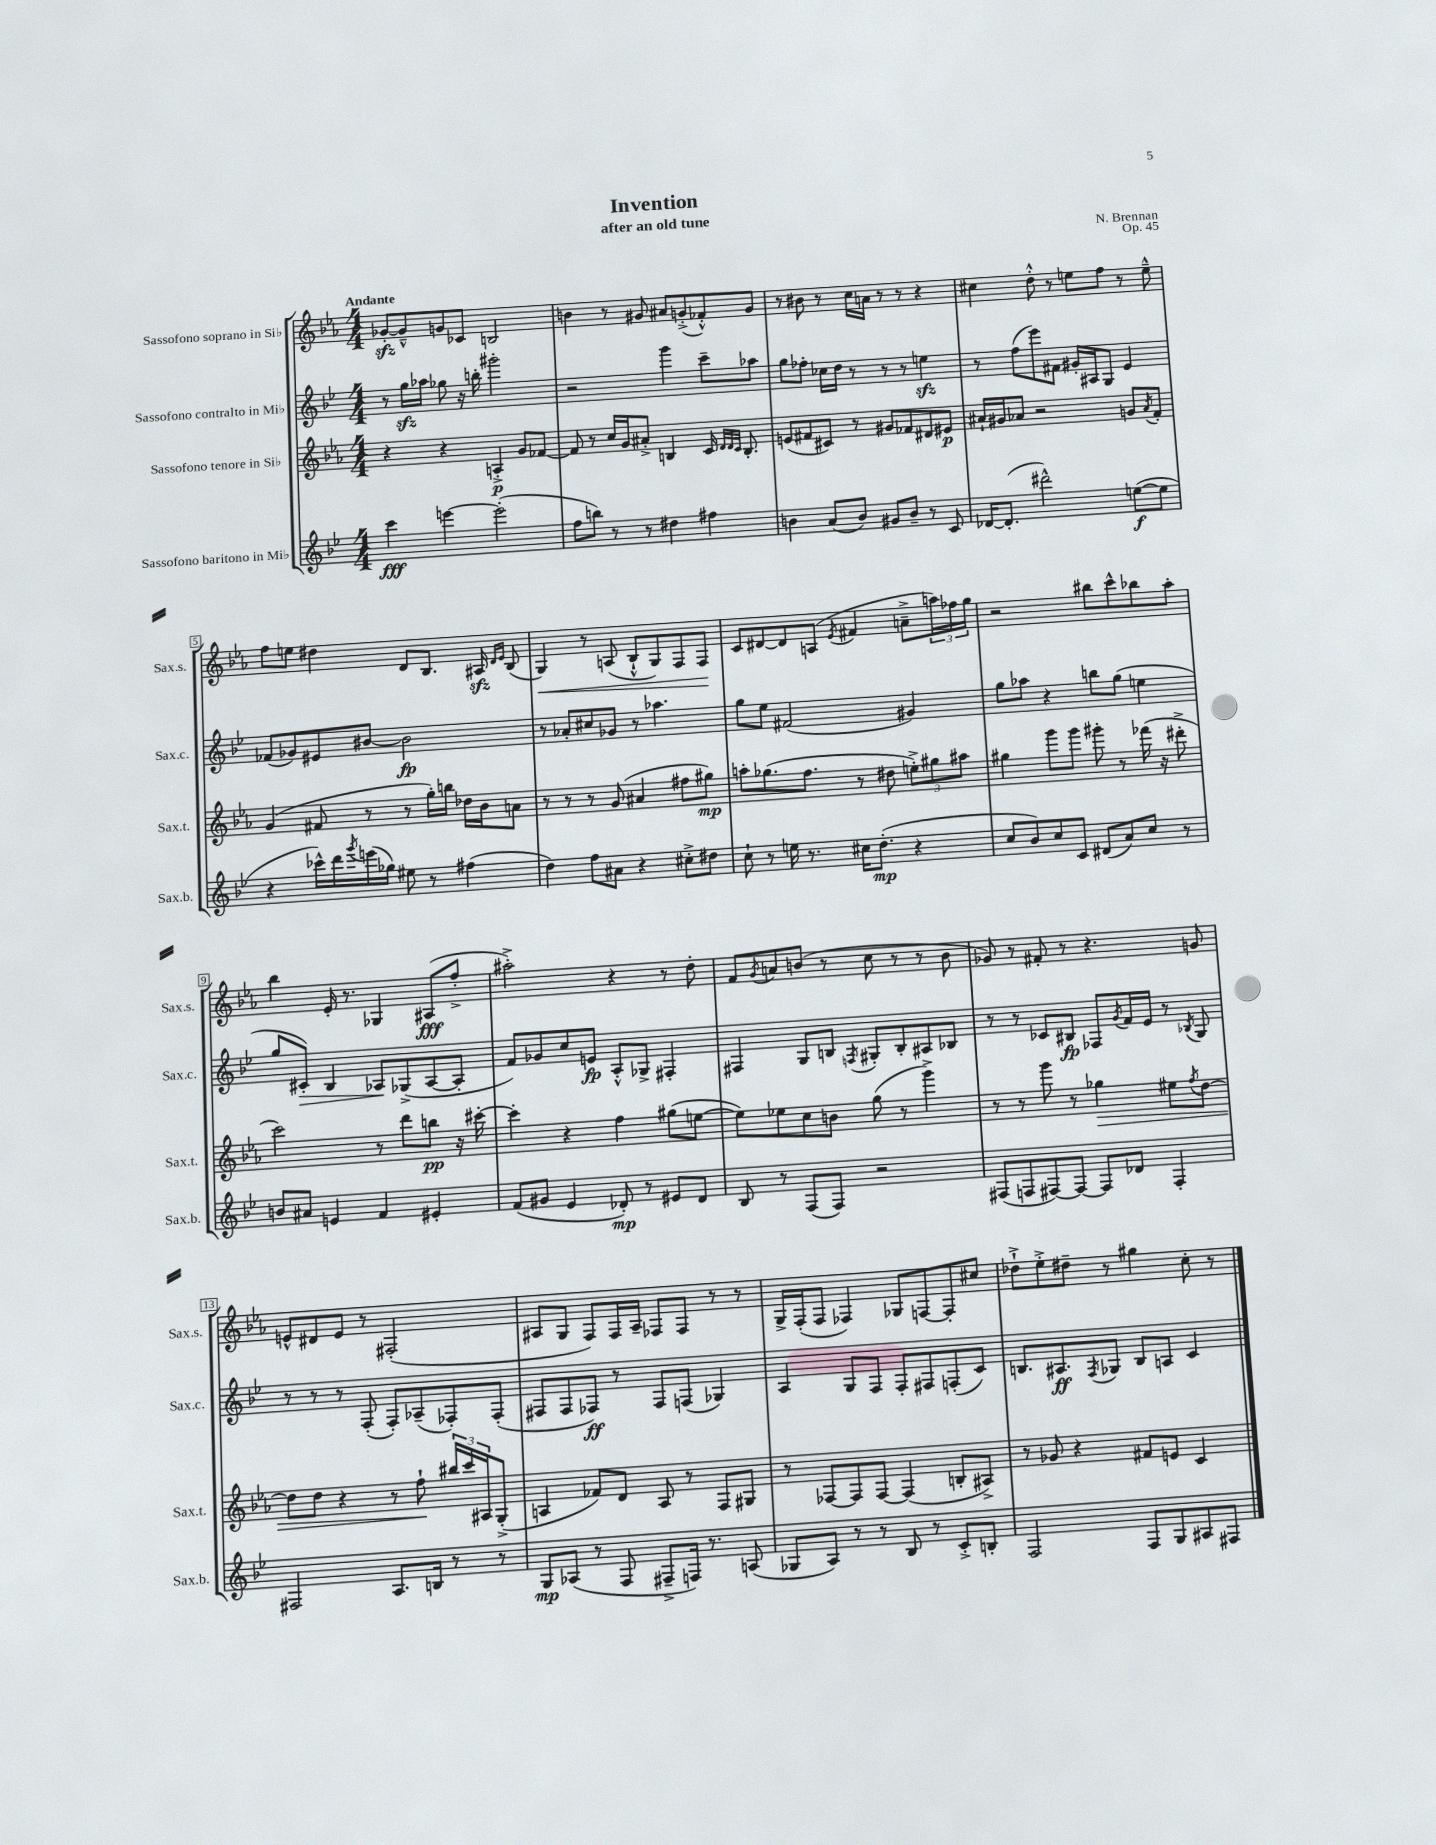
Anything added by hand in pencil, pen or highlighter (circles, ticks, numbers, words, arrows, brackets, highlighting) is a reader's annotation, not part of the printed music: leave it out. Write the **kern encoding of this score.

**kern	**kern	**kern	**kern
*staff4	*staff3	*staff2	*staff1
*clefG2	*clefG2	*clefG2	*clefG2
*k[b-e-]	*k[b-e-a-]	*k[b-e-]	*k[b-e-a-]
*M4/4	*M4/4	*M4/4	*M4/4
4ccc	4r	8r	[8g-'
.	.	16gg	8g-~^^]
.	.	16aa-	.
[4eee	4r	8gg-	8g
.	.	16r	8c-
.	.	16bb'	.
(2eee']	4A'^	2ggg#'	2B
.	8g	.	.
.	[8f-	.	.
=	=	=	=
8ff	8f-]	2r	4b
8bb)	8r	.	.
8r	16cc	.	8r
.	16g	.	.
8r	8a#'^	.	8g#
4dd#	4B	4ggg	8a#
.	.	.	(8g'^
4ff#	16c	8ccc~	8f-'^^)
.	32qqd	.	.
.	32qqd	.	.
.	32qqc	.	.
.	8.B'	.	.
.	.	8aa-	8g
=	=	=	=
4b	(8e	8gg	8r
.	8f#	8ff-'	8b#
(8a	8c#)	16cc-	8r
.	.	16dd	.
8b)	8r	8r	16cc
.	.	.	16a
8g#	8g#	8r	8r
8b~	8f-	8r	8r
8r	8d#	4ee	4r
8c	8e#	.	.
=	=	=	=
[16d-	16a#`	8r	4cc#
(8.d-']	16g#	.	.
.	8a-	(8ff	.
2ddd#^^)	2r	8eee-)	8dd'^^
.	.	8f#	8r
.	.	16g#'	8ee
.	.	16A#	.
.	.	8G	8ff
([8ee	8g	4e-	8r
.	8qa-	.	.
8ee]	8f'	.	8ee~^^
=	=	=	=
4r	(4g	(8f-	8ff
.	.	8g-)	8ee
16ccc-^^)	8f#	8e#	4dd#
16ddd	.	.	.
8qggg	.	.	.
(16eee	8r	[8b#	.
16gg-)	.	.	.
8ee#	8r	2b#]	8d
8r	16gg')	.	8.B-
.	16bb	.	.
(4ff#	16dd-	.	.
.	16b-	.	16A#
.	.	.	16qqd
.	.	.	16qqe-
.	8a	.	(8B-
=	=	=	=
4dd)	8r	8r	4G)
.	8r	8a-'	.
8ff	8r	8cc#	8r
8a#	(8g	8g-	(8A
4r	4a#	8r	8B-`^^
.	.	4.aa-	8G)
8cc#'^	8ff#	.	8F
8dd#	8gg#)	.	8F
=	=	=	=
8cc`	8aa'	8gg	8c
8r	(8.gg-	8ee-	[8d#
16ee	.	(2f#	8d#]
8.r	8.ff	.	.
.	.	.	(8A
.	.	.	8qe-
16cc#	8r	.	4f#
(8.dd'	.	.	.
.	8dd#	.	.
4r	12ee'^)	4g#)	8a~^
.	12gg#	.	.
.	.	.	24aa)
.	12aa#	.	24ff-
.	.	.	24gg
=	=	=	=
8cc	4gg#	8gg	2r
8b-)	.	8aa-	.
8cc	8ggg	4r	.
8c	8ggg	.	.
(8d#	8ggg#'	8bb	8bb#
8a)	8r	(8gg	8ccc^^
8cc	(16fff-	4ee	8bb-
.	16r	.	.
8r	8ddd#'^	.	8aa-'
=	=	=	=
8b	2ccc)	8gg	4bb-
8a#	.	8c#')	.
4e	.	4B-	16e-'
.	.	.	8.r
4f	8r	8A-	4G-
.	8ddd	(8G-^	.
4e#'	8bb	[8A-	(8A#
.	16r	8A-']	8ff'^
.	[16ccc#'	.	.
=	=	=	=
(8f	4ccc#']	8f)	2aa#'^)
8g#	.	8g-	.
4e-	4r	8cc	.
.	.	8e	.
8d-')	4ff	8A'^^	4r
8r	.	8G-^	.
8e#	(8gg#	4F#'	8r
8d-	[8ee	.	8dd'
=	=	=	=
8B-	8ee])	4F#	8f
.	.	.	8qg
8r	8ee-	.	8a
(8F	8cc	8G	(8b
8F)	8b	8B	8r
.	.	8qF	.
2r	(8gg	8G#'	8cc
.	8r	8B'	8r
.	4ggg^)	8A#	8r
.	.	8B-	8b
=	=	=	=
(8F#	8r	8r	8g-)
8F	8r	8r	8r
[8F#)	8ggg	8c-	8f#'
8F#_	8r	8B#	8r
8F#]	4gg-	8F-	4.r
.	.	8qg	.
8d-	.	16f	.
.	.	16e-	.
4F#'	8ee#	8r	.
.	8qff	8qB-	.
.	[8dd	8G	8g
=	=	=	=
2F#	8dd]	8r	8e^^
.	8dd	8r	8d#
.	4r	8r	8e
.	.	(8F'	8r
8.A	8r	8F')	(2F#'
.	8ff`	(8A-~	.
16B	.	.	.
8r	24bb#	8F-')	.
.	24ccc	.	.
.	24A#	.	.
8r	(8G'^	(8F-'	.
=	=	=	=
8G	4A	8F#	8A#
(8A-	.	8F#	8G
8r	8f-)	8F-)	8F)
8F	8d	8r	16F
.	.	.	16A#~
8F#~^	8A	8F-	8F-
16F)	8r	(8F	8F-
8.r	.	.	.
.	8F	4G-)	8r
(8A	8G#	.	8r
=	=	=	=
8G-	8r	4A	16G^
.	.	.	(16F'
8A)	[8F-	.	8F
8r	8F-]	8G	4F-)
8r	[8F-	8F	.
8B-	(4F-]	8F'	8G-
8r	.	8F#	[8F
8c'^	8B'	(8F'	8F']
8B'	8A#^)	8c)	8cc#
=	=	=	=
2F	8r	8.B	8dd-`^
.	8g-	.	8ee-'^
.	.	8.A#	.
.	4r	.	8dd#~
.	.	8qF	.
.	.	8G-	8r
8F	8f#	8B	4gg#
8G	8e	8A	.
8A#	4c	4c	8cc'
8F#	.	.	8r
==	==	==	==
*-	*-	*-	*-
